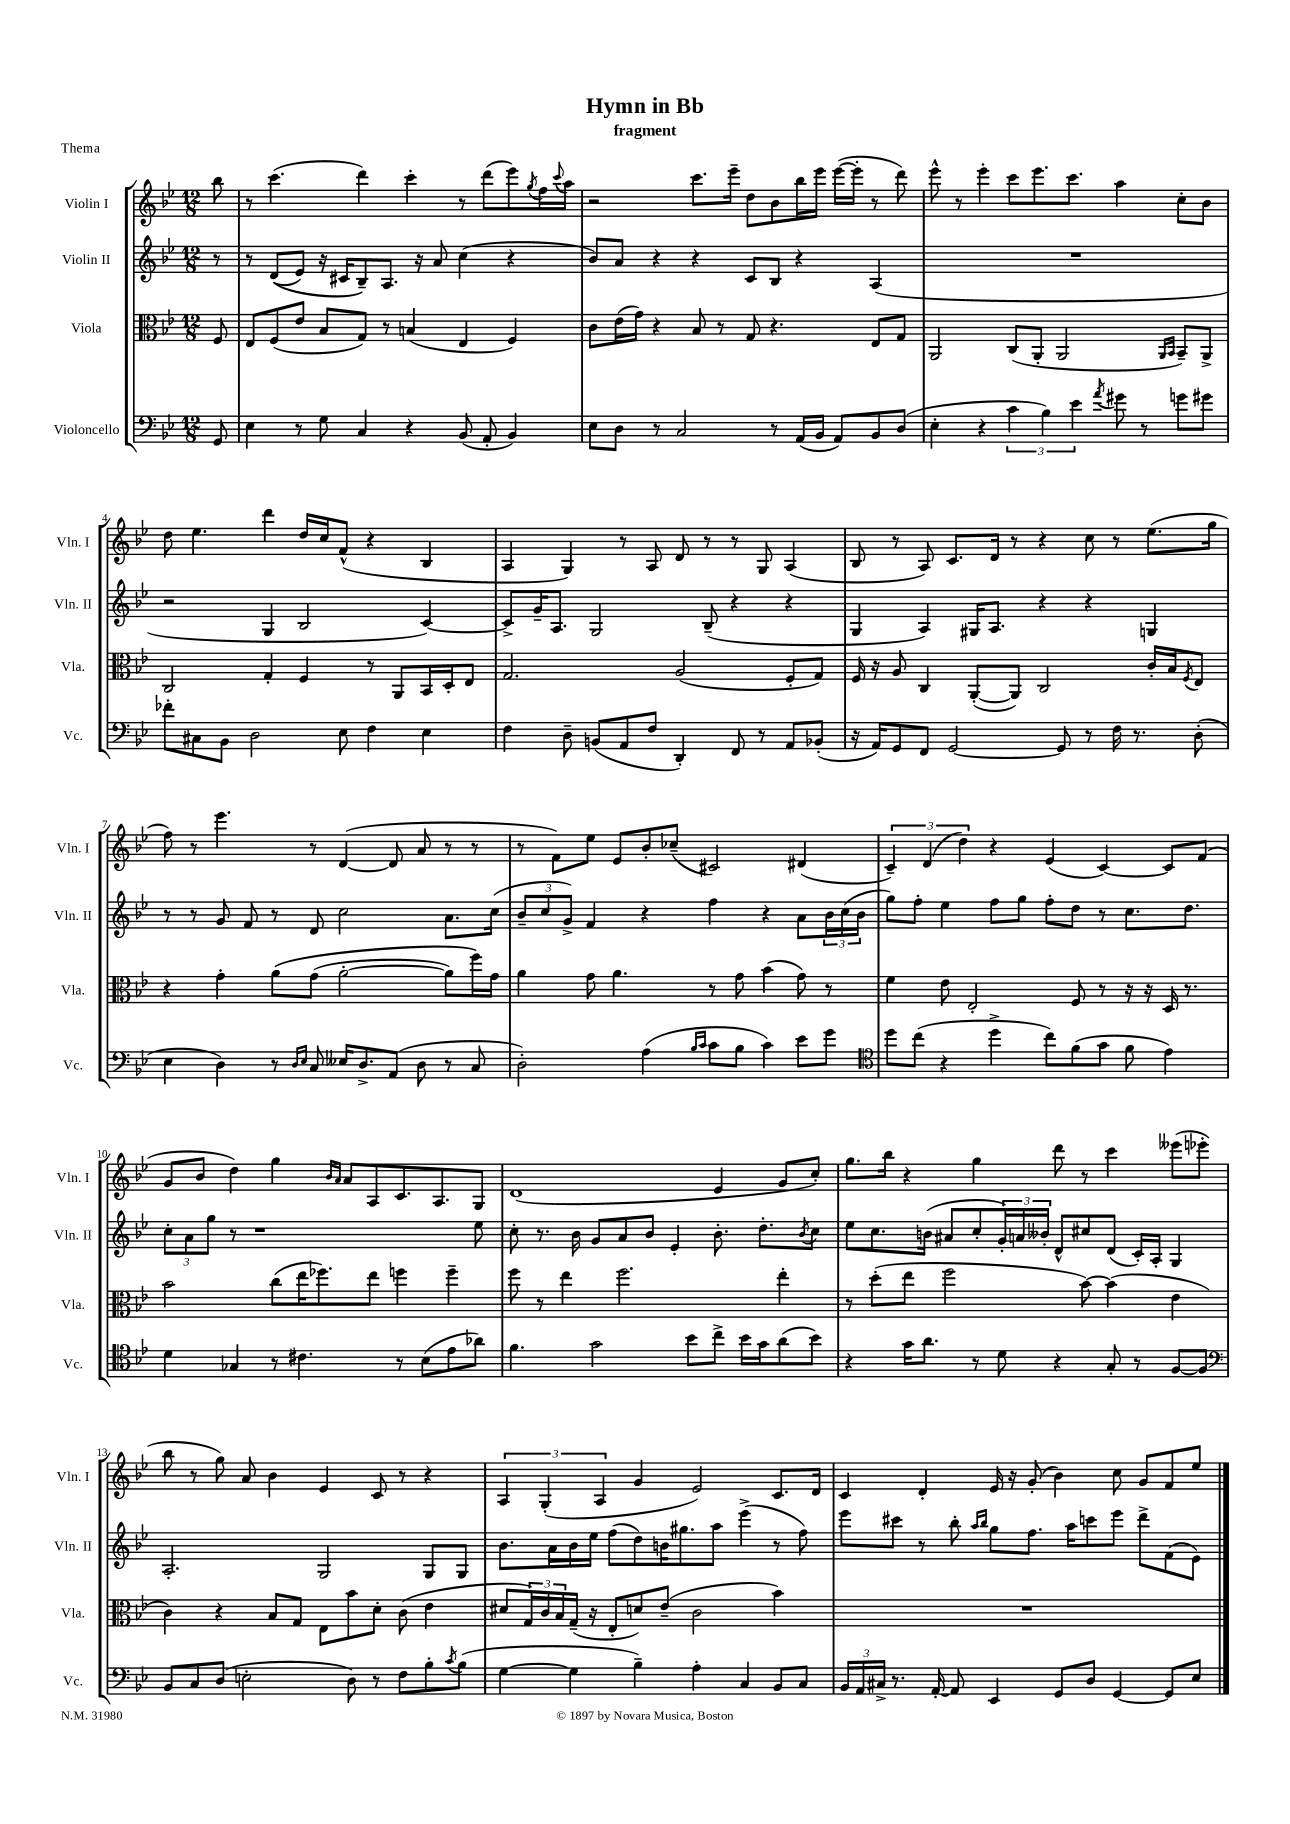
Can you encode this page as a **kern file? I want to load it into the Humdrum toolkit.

**kern	**kern	**kern	**kern
*staff4	*staff3	*staff2	*staff1
*clefF4	*clefC3	*clefG2	*clefG2
*k[b-e-]	*k[b-e-]	*k[b-e-]	*k[b-e-]
*M12/8	*M12/8	*M12/8	*M12/8
8GG	8F	8r	8bb-
=	=	=	=
4E-	8E-	8r	8r
.	(8F	&((8d	(4.ccc
8r	8e-	8e-)	.
8G	8B-	16r	.
.	.	16c#	.
4C	8G)	8B-~&)	4ddd)
.	8r	8.A	.
4r	(4B	.	4ccc'
.	.	16r	.
.	.	8a	.
(8BB-	4E-	(4cc	8r
8AA'	.	.	(8ddd
4BB-)	4F)	4r	8eee-)
.	.	.	8qgg
.	.	.	16ff
.	.	.	8qqccc
.	.	.	16aa
=	=	=	=
8E-	8c	8b-)	2r
8D	(16e-	8a	.
.	16g)	.	.
8r	4r	4r	.
2C	.	.	.
.	8B-	4r	8.ccc
.	8r	.	.
.	.	.	16eee-~
.	8G	8c	8dd
8r	4.r	8B-	8b-
(16AA	.	4r	16bb-
16BB-	.	.	16eee-
8AA)	.	.	([16eee-
.	.	.	16eee-']
8BB-	8E-	(4A	8r
(8D	8G	.	8ddd)
=	=	=	=
4E-'	2AA	1.r	8eee-^^
.	.	.	8r
4r	.	.	4eee-'
6c	(8C	.	8ccc
.	8AA'	.	8.eee-
6B-)	.	.	.
.	2AA	.	.
.	.	.	8.ccc
6e-	.	.	.
8qa	.	.	.
8g#	.	.	4aa
8r	.	.	.
.	16qqAA	.	.
.	16qqBB-	.	.
8g	8BB-~)	.	8cc'
8g#	8AA^	.	8b-
=	=	=	=
8f-'	2C	2r	8dd
8C#	.	.	4.ee-
8BB-	.	.	.
2D	.	.	.
.	4G'	4G	4ddd
.	4F	2B-	16dd
.	.	.	16cc
8E-	.	.	(8f^^
4F	8r	.	4r
.	8AA	.	.
4E-	16BB-	[4c)	4B-
.	16D'	.	.
.	8E-	.	.
=	=	=	=
4F	2.G	8c^]	4A
.	.	16g~	.
.	.	8.A	.
8D~	.	.	4G)
(8BB	.	2G	.
8AA	.	.	8r
8F	.	.	8A
4DD')	(2A	.	8d
.	.	(8B-~	8r
8FF	.	4r	8r
8r	.	.	8G
8AA	8F'	4r	(4A
(8BB-'	8G)	.	.
=	=	=	=
16r	16F	4G	8B-
16AA)	16r	.	.
8GG	8A	.	8r
8FF	4C	4A)	8A)
[2GG	.	.	8.c
.	([8AA'	16G#	.
.	.	8.A	16d
.	8AA])	.	8r
.	2C	4r	4r
8GG]	.	.	.
8r	.	4r	8cc
16F	.	.	8r
8.r	.	.	.
.	16c'	4G	(8.ee-
.	16B-	.	.
.	8qF	.	.
(8D'	8E-	.	.
.	.	.	16gg
=	=	=	=
4E-	4r	8r	8ff)
.	.	8r	8r
4D)	4g'	8g	4.eee-
.	.	8f	.
8r	&(8a	8r	.
16qqD	.	.	.
16qqE-	.	.	.
8C	(8g	8d	8r
16E--	[2a'	2cc	([4d
8.D^	.	.	.
(8AA	.	.	8d]
8D	.	.	8a
8r	8a])	8.a	8r
8C	16ff&)	.	8r
.	16g	(16cc	.
=	=	=	=
2D')	4a	12b-~	8r
.	.	12cc	.
.	.	.	8f)
.	.	12g^)	.
.	8g	4f	8ee-
.	4.a	.	8e-
(4A	.	4r	8b-'
.	.	.	(8cc-~
16qqB-	.	.	.
16qqc	.	.	.
8c	8r	4ff	2c#)
8B-	8g	.	.
4c)	(4b-	4r	.
8e-	8g)	8a	(4d#
8g	8r	24b-	.
.	.	(24cc	.
.	.	24b-	.
=	=	=	=
*clefC4	*	*	*
8dd	4f	8gg)	6c~)
(8cc	.	8ff'	.
.	.	.	(6d
4r	8e-	4ee-	.
.	.	.	6dd)
.	2E-'	.	.
4dd^	.	8ff	4r
.	.	8gg	.
8cc)	.	8ff'	(4e-
(8f	8F	8dd	.
8g	8r	8r	[4c)
8f	16r	8.cc	.
.	16r	.	.
4e-)	16D	.	8c]
.	8.r	8.dd	.
.	.	.	(8f
=	=	=	=
4d	2b-	12cc'	8g
.	.	12a	.
.	.	.	8b-
.	.	12gg	.
4G-	.	8r	4dd)
.	.	1r	.
8r	(8cc	.	4gg
4.c#	16ee-	.	.
.	8.ff-)	.	.
.	.	.	16qqb-
.	.	.	16qqa
.	.	.	8a
.	8ee-	.	8A
8r	4ff	.	8.c
(8B-	.	.	.
.	.	.	8.A
8e-	4ff~	.	.
8a-)	.	8ee-	8G
=	=	=	=
4.f	8ff	8cc'	(1d
.	8r	8.r	.
.	4ee-	.	.
.	.	16b-	.
2g	.	8g	.
.	2.ff	8a	.
.	.	8b-	.
.	.	4e-'	.
8b-	.	.	.
8cc^	.	8.b-'	4e-
16b-	.	.	.
16g	.	8.dd'	.
(8a	4ee-'	.	8g
.	.	8qb-	.
8b-)	.	8cc	8cc')
=	=	=	=
4r	8r	8ee-	8.gg
.	(8dd'	8.cc	.
.	.	.	16bb-
16g	8ee-	.	4r
8.a	.	(16b	.
.	2ff	8a#	.
8r	.	8cc'	4gg
8d	.	24g')	.
.	.	24a	.
.	.	24b--'	.
4r	.	8d^^	8ddd
.	[8b-)	8cc#	8r
8G'	(4b-]	(8d	4ccc
8r	.	16c')	.
.	.	16A'	.
[8F	4e-	4G	(8eee--
8F]	.	.	8eee-'
=	=	=	=
*clefF4	*	*	*
8BB-	4c)	2.A'	8bb-
8C	.	.	8r
(8D	4r	.	8gg)
2E'	.	.	8a
.	8B-	.	4b-
.	8G	.	.
.	8E-	2G	4e-
8D)	8b-	.	.
8r	8d'	.	8c
8F	(8c	.	8r
8B-'	4e-	8G	4r
8qc	.	.	.
(8B-	.	8G	.
=	=	=	=
[4G	8d#	8.b-	6A
.	24G)	.	.
.	24c	.	(6G'
.	.	16a	.
.	24B-	.	.
4G]	(16G~	16b-	.
.	16r	16ee-	.
.	.	.	6A
.	8E-'	(8ff	.
4B-~)	8d)	8dd)	4g
.	(8e-~	16b	.
.	.	8.gg#	.
4A'	2c	.	2e-)
.	.	8aa	.
4C	.	(4eee-^	.
8BB-	4b-)	8r	8.c
8C	.	8ff)	.
.	.	.	16d
=	=	=	=
24BB-	1.r	8eee-	4c
24AA	.	.	.
24C#^	.	.	.
8.r	.	8ccc#	.
.	.	8r	4d'
[16AA'	.	.	.
8AA]	.	8bb-'	.
.	.	16qqaa	.
.	.	16qqbb-	.
4EE-	.	8gg	16e-
.	.	.	16r
.	.	8.ff	(8g'
8GG	.	.	4b-)
.	.	16aa	.
8D	.	8ccc	.
[4GG	.	8eee-	8cc
.	.	8ddd^	8g
8GG]	.	(8f	8f
8E-	.	8e-)	8ee-
==	==	==	==
*-	*-	*-	*-
